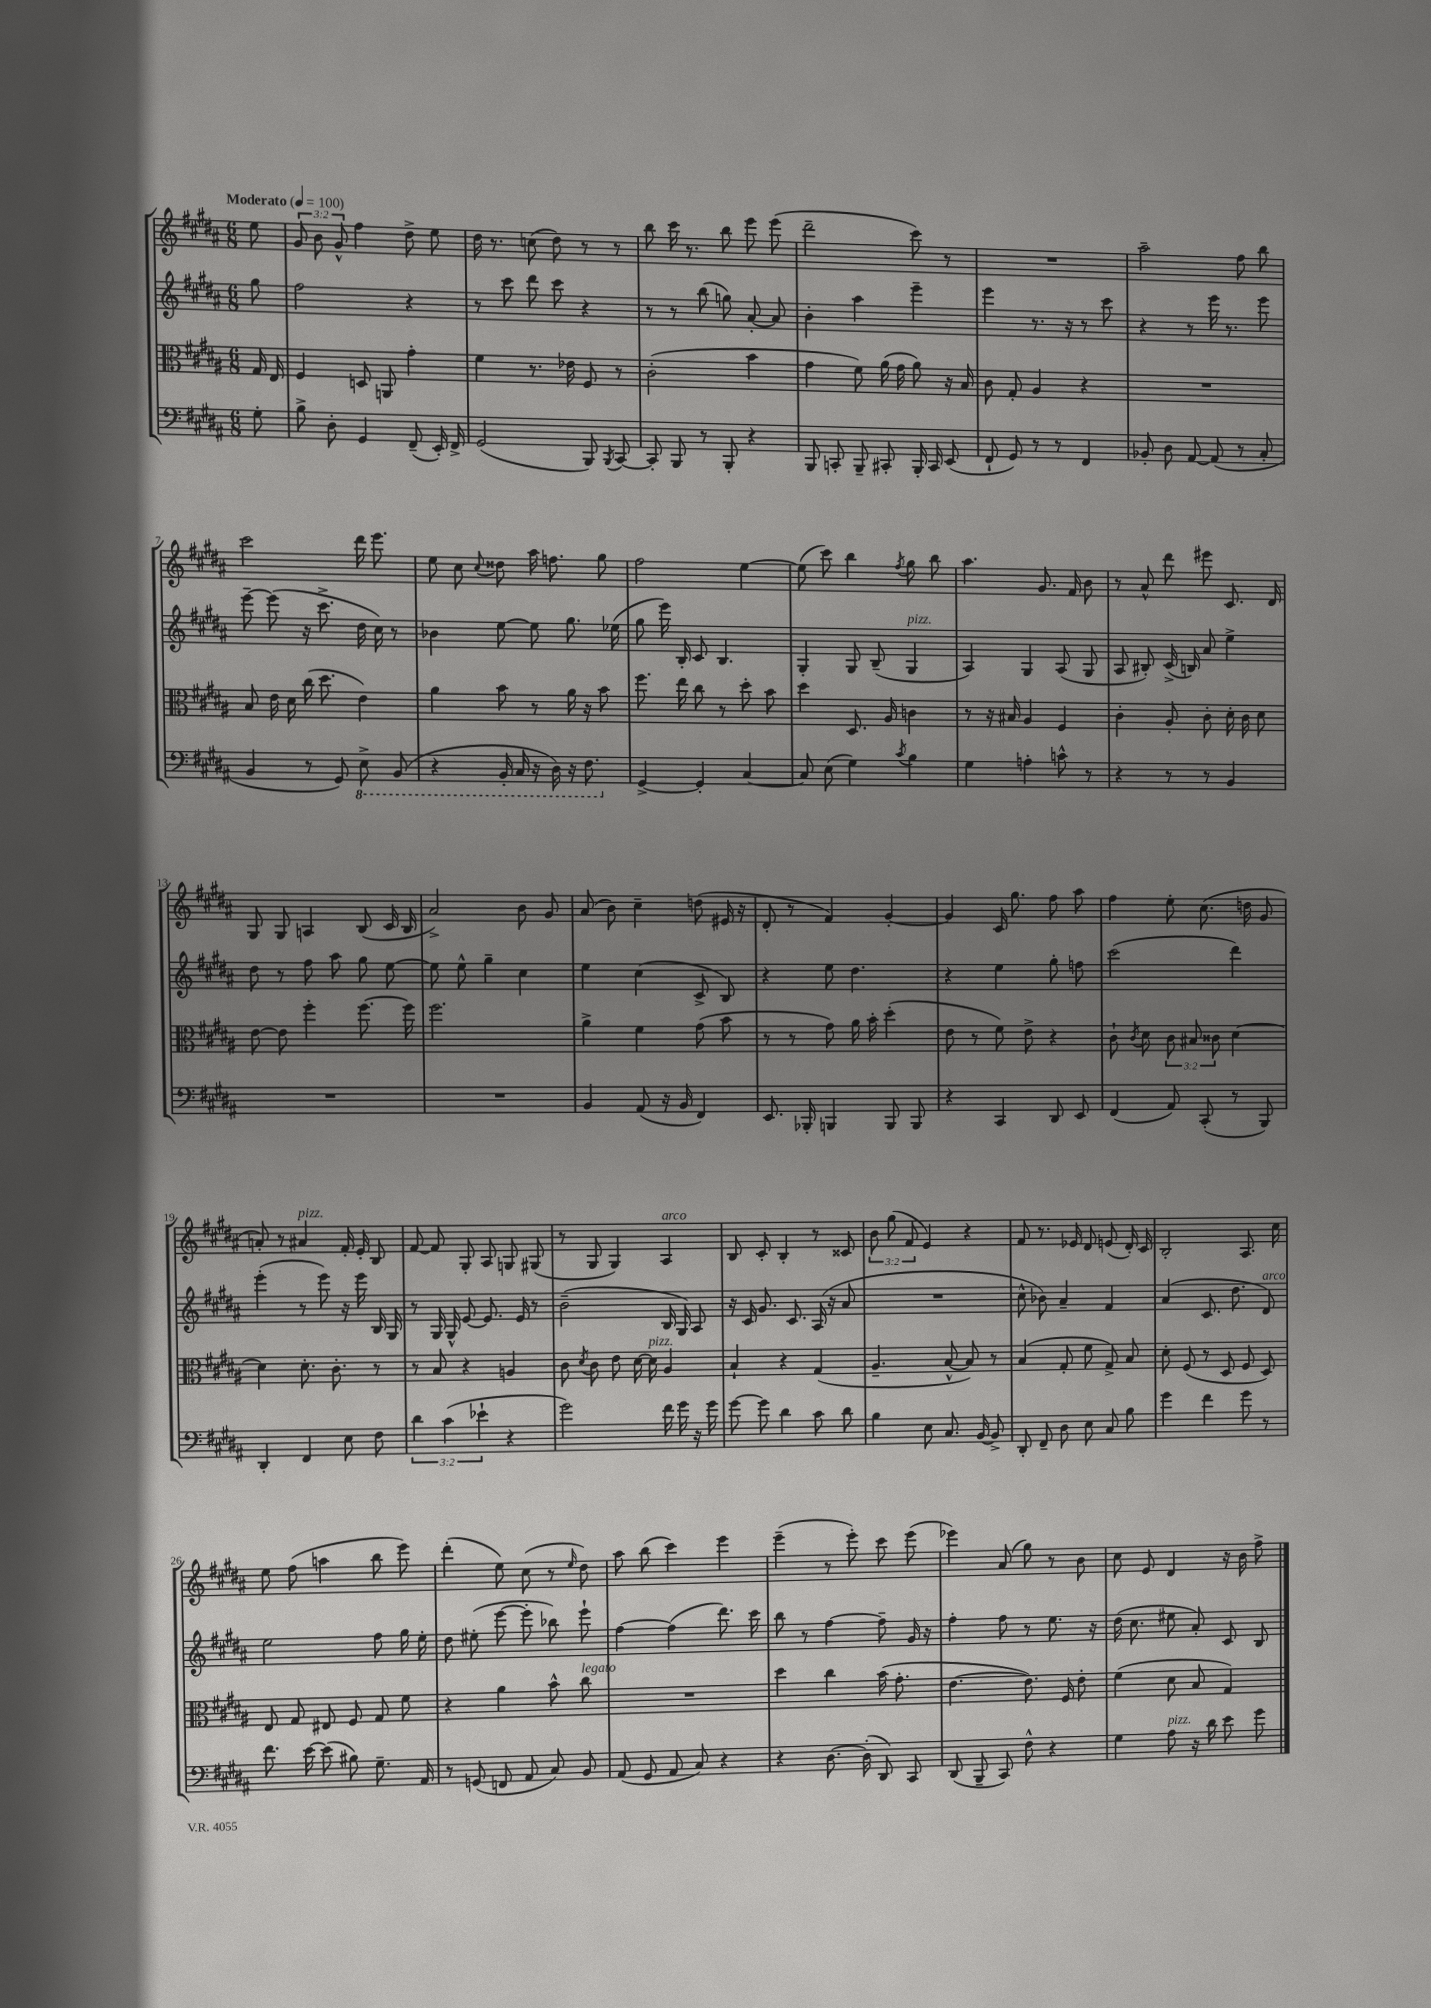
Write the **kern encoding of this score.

**kern	**kern	**kern	**kern
*staff4	*staff3	*staff2	*staff1
*clefF4	*clefC3	*clefG2	*clefG2
*k[f#c#g#d#a#]	*k[f#c#g#d#a#]	*k[f#c#g#d#a#]	*k[f#c#g#d#a#]
*M6/8	*M6/8	*M6/8	*M6/8
*MM100	*MM100	*MM100	*MM100
8G#'	16G#	8gg#	8ee
.	16E	.	.
=	=	=	=
8B^	4F#	2ff#	12g#
.	.	.	12b
8D#'	.	.	.
.	.	.	12g#^^
4GG#	8D	.	4ff#
.	8AA	.	.
(8FF#~	4g#'	4r	8dd#^
16EE')	.	.	8ee
16FF#^	.	.	.
=	=	=	=
(2GG#	4f#	8r	16dd#
.	.	.	8.r
.	.	8ccc#	.
.	8.r	8ddd#	(8cc
.	.	8ccc#	8dd#)
.	16e-	.	.
8BBB)	8F#	4r	8r
8qBBB	.	.	.
[8CC#	8r	.	8r
=	=	=	=
8CC#']	(2c#'	8r	8bb
8BBB	.	8r	16ccc#
.	.	.	8.r
8r	.	(8bb	.
8BBB'	.	8gg)	8bb
4r	4b	[8a#'	8eee
.	.	8a#]	(8eee
=	=	=	=
8BBB	4g#	4b'	2ddd#~
8CC'	.	.	.
8BBB~	8f#)	4aa#	.
8CC#'	(16a#	.	.
.	16g#	.	.
16BBB'	8a#)	4eee~	8ccc#)
16CC#	.	.	.
(8EE	16r	.	8r
.	16B	.	.
=	=	=	=
8FF#`	8c#	4eee	2.r
8GG#)	8G#'	.	.
8r	4A#	8.r	.
8r	.	.	.
.	.	16r	.
4FF#	4r	8r	.
.	.	8ccc#	.
=	=	=	=
8BB-'	2.r	4r	2aa#~
8D#	.	.	.
[8AA#	.	8r	.
(8AA#]	.	16eee	.
.	.	8.r	.
8r	.	.	8ff#
8C#'	.	8eee	8bb
=	=	=	=
4BB	8B	[8eee~	2ccc#
.	16e	(8eee]	.
.	16d#	.	.
8r	(16cc#	16r	.
.	8.dd#	8.ccc#^	.
8GG#)	.	.	.
8EE^	4e)	16dd#	16ddd#
.	.	16cc#)	8.eee
(8BBB	.	8r	.
=	=	=	=
4r	4a#	4b-	8ee
.	.	.	8cc#
.	.	.	8qqcc#
16BBB'	8b	[8ee	8dd##
16CC#	.	.	.
16r	8r	8ee]	16aa#
16DD#)	.	.	8.ff
16r	16a#	8.gg#	.
8.FF#	16r	.	.
.	8b	.	8gg#
.	.	(16ee-	.
=	=	=	=
[4GG#^	8.ff#	8gg#	2ff#
.	.	16eee)	.
.	16ee	16B'	.
4GG#']	8cc#	8c#	.
.	8r	4.B	.
[4C#	8dd#'	.	[4ee
.	8b	.	.
=	=	=	=
8C#]	4dd#	4G#'	(8ee]
(8E	.	.	8ccc#)
4G#)	8.D#	8G#	4bb
.	.	(8B~	.
.	16A#	.	.
8qc#	.	.	8qff#
4B	4c	4G#	8gg#
.	.	.	8bb
=	=	=	=
4G#	8r	4A#)	4.aa#
.	16r	.	.
.	16B#	.	.
4A'	4A#	4G#	.
.	.	.	8.g#
8c^^	4F#	(8A#	.
.	.	.	16f#
8r	.	8G#	8b
=	=	=	=
4r	4c#'	8A#	8r
.	.	8B#')	8a#^^
8r	8A#'	(16c#^	8ddd#
.	.	16B)	.
8r	8c#'	8a#	8eee#
4BB	16d#'	4ee^	8.c#
.	16c#	.	.
.	8d#	.	.
.	.	.	16d#
=	=	=	=
2.r	[8e	8dd#	8G#
.	8e]	8r	8G#
.	4ff#'	8ff#	4A
.	.	8aa#	.
.	[8.ff#	8gg#	(8B
.	.	[8ee	16c#
.	16ff#]	.	16B
=	=	=	=
2.r	2.ff#	8ee]	2a#^)
.	.	8ee^^	.
.	.	4gg#~	.
.	.	4cc#	8b
.	.	.	8g#
=	=	=	=
4BB	4a#^	4ee	(8a#
.	.	.	8b)
(8AA#	4f#	(4cc#	4cc#~
16r	.	.	.
16BB	.	.	.
4FF#)	(8g#	8c#^	(8dd
.	8b	8B)	16e#
.	.	.	16r
=	=	=	=
8.EE	8r	4r	8d#'
.	8r	.	8r
16BBB-'	.	.	.
4BBB	8g#)	8ee	4f#)
.	16a#	4.dd#	.
.	16b'	.	.
8BBB	(4dd#'	.	[4g#'
8BBB	.	.	.
=	=	=	=
4r	8e	4r	4g#]
.	8r	.	.
4CC#	8f#)	4ee	16c#
.	.	.	8.gg#
.	8e^	.	.
8DD#	4r	8gg#'	8ff#
8EE	.	8ff	8aa#
=	=	=	=
(4FF#	8c#`	(2ccc#	4ff#
.	8qc#	.	.
.	8d#	.	.
8AA#)	12c#	.	8ee'
.	12B#	.	.
(8CC#'	.	.	(8.cc#
.	12c##	.	.
8r	[4d#	4ddd#)	.
.	.	.	16dd
8BBB)	.	.	8g#
=	=	=	=
4DD#'	4d#]	(4eee'	8a')
.	.	.	8r
4FF#	8.d#'	8r	4a#
.	.	8eee)	.
.	8.c#'	.	.
8E	.	16r	16f#'
.	.	16eee	16e'
8F#	8r	16B	8B
.	.	16G#	.
=	=	=	=
6d#	8r	8r	[8f#
.	8B	16G#	8f#]
(6c#	.	.	.
.	.	16G#^^	.
.	4r	[8e	8G#'
6e-`	.	.	.
.	.	8.e]	8A#
4r	4A	.	8G
.	.	16e	.
.	.	8r	(8G#
=	=	=	=
2g#)	8c#	(2b~	8r
.	8qd#	.	.
.	8c#	.	8G#
.	8e	.	4G#)
.	[16d#	.	.
.	16d#]	.	.
16f#	4A#	16B	4A#
16g#	.	16G#)	.
16r	.	8A#	.
16g#	.	.	.
=	=	=	=
[8g#	4B`	16r	8B
.	.	16c#	.
8g#]	.	8.g#	8c#'
4d#	4r	.	4B'
.	.	8.c#	.
8c#	(4G#	(16A#	8r
.	.	16r	.
8d#	.	8a#	8c##
=	=	=	=
4B	4.A#~	2.r	12b
.	.	.	(12gg#
.	.	.	12f#
8E	.	.	4e)
8.C#	[8B^^	.	.
.	8B])	.	4r
[16BB	.	.	.
8BB^]	8r	.	.
=	=	=	=
8DD#'	(4B	8cc#^^	8f#
8FF#~	.	8b-)	8.r
8D#	8G#'	4a#~	.
.	.	.	16e-
8E	8f#	.	8d#
8C#	8G#^)	4f#	(8e
8B	8B	.	16d#')
.	.	.	16c#
=	=	=	=
4g#	8d#'	(4a#	2B'
.	(8F#	.	.
4f#	8r	8.c#	.
.	8D#	.	.
.	.	8.dd#	.
8g#	8F#	.	8.A#
8r	8D#)	8d#)	.
.	.	.	16cc#
=	=	=	=
8.f#	8E	2ee	8ee
.	8G#	.	(8ff#
[16e	.	.	.
(8e]	8E#	.	4aa
8B#)	8F#	.	.
8.G#~	8G#	8ff#	8bb
.	8f#	16gg#	8eee)
16AA#	.	16ee'	.
=	=	=	=
8r	4r	8dd#	(4ddd#'
(8GG	.	(8ee#'	.
8FF	4a#	[8eee	8ee)
8AA#	.	8eee']	(8cc#
8C#)	8b^^	8bb-)	8r
.	.	.	16qqee
8BB	8cc#	8eee`	8dd#)
=	=	=	=
(8AA#	2.r	[4ff#	8aa#
8GG#	.	.	(8bb
8AA#	.	(4ff#]	4ccc#)
8C#)	.	.	.
4r	.	8.ddd#)	4eee
.	.	16ccc#	.
=	=	=	=
4r	4dd#	8bb	(4eee~
.	.	8r	.
[8.D#	4cc#	[4ff#	8r
.	.	.	8eee')
(16D#']	.	.	.
8DD#)	(16b	8ff#~]	8ccc#
.	8.g#'	.	.
8CC#	.	16g#	(8eee
.	.	16r	.
=	=	=	=
(8DD#	[4.e	4ff#'	4eee-)
8BBB~	.	.	.
8CC#)	.	8ff#	(8a#
8F#^^	8.e])	8r	8gg#)
4r	.	8.ee	8r
.	16F#	.	.
.	8e'	.	8b
.	.	16r	.
=	=	=	=
4G#	(4f#	(16dd#	8cc#
.	.	8.cc#	.
.	.	.	8e
8A#	8d#	8ee#	4d#
16r	8B	8a#')	.
16d#	.	.	.
8e	4G#)	8c#	16r
.	.	.	16b
8g#	.	8B	8ff#^
==	==	==	==
*-	*-	*-	*-
